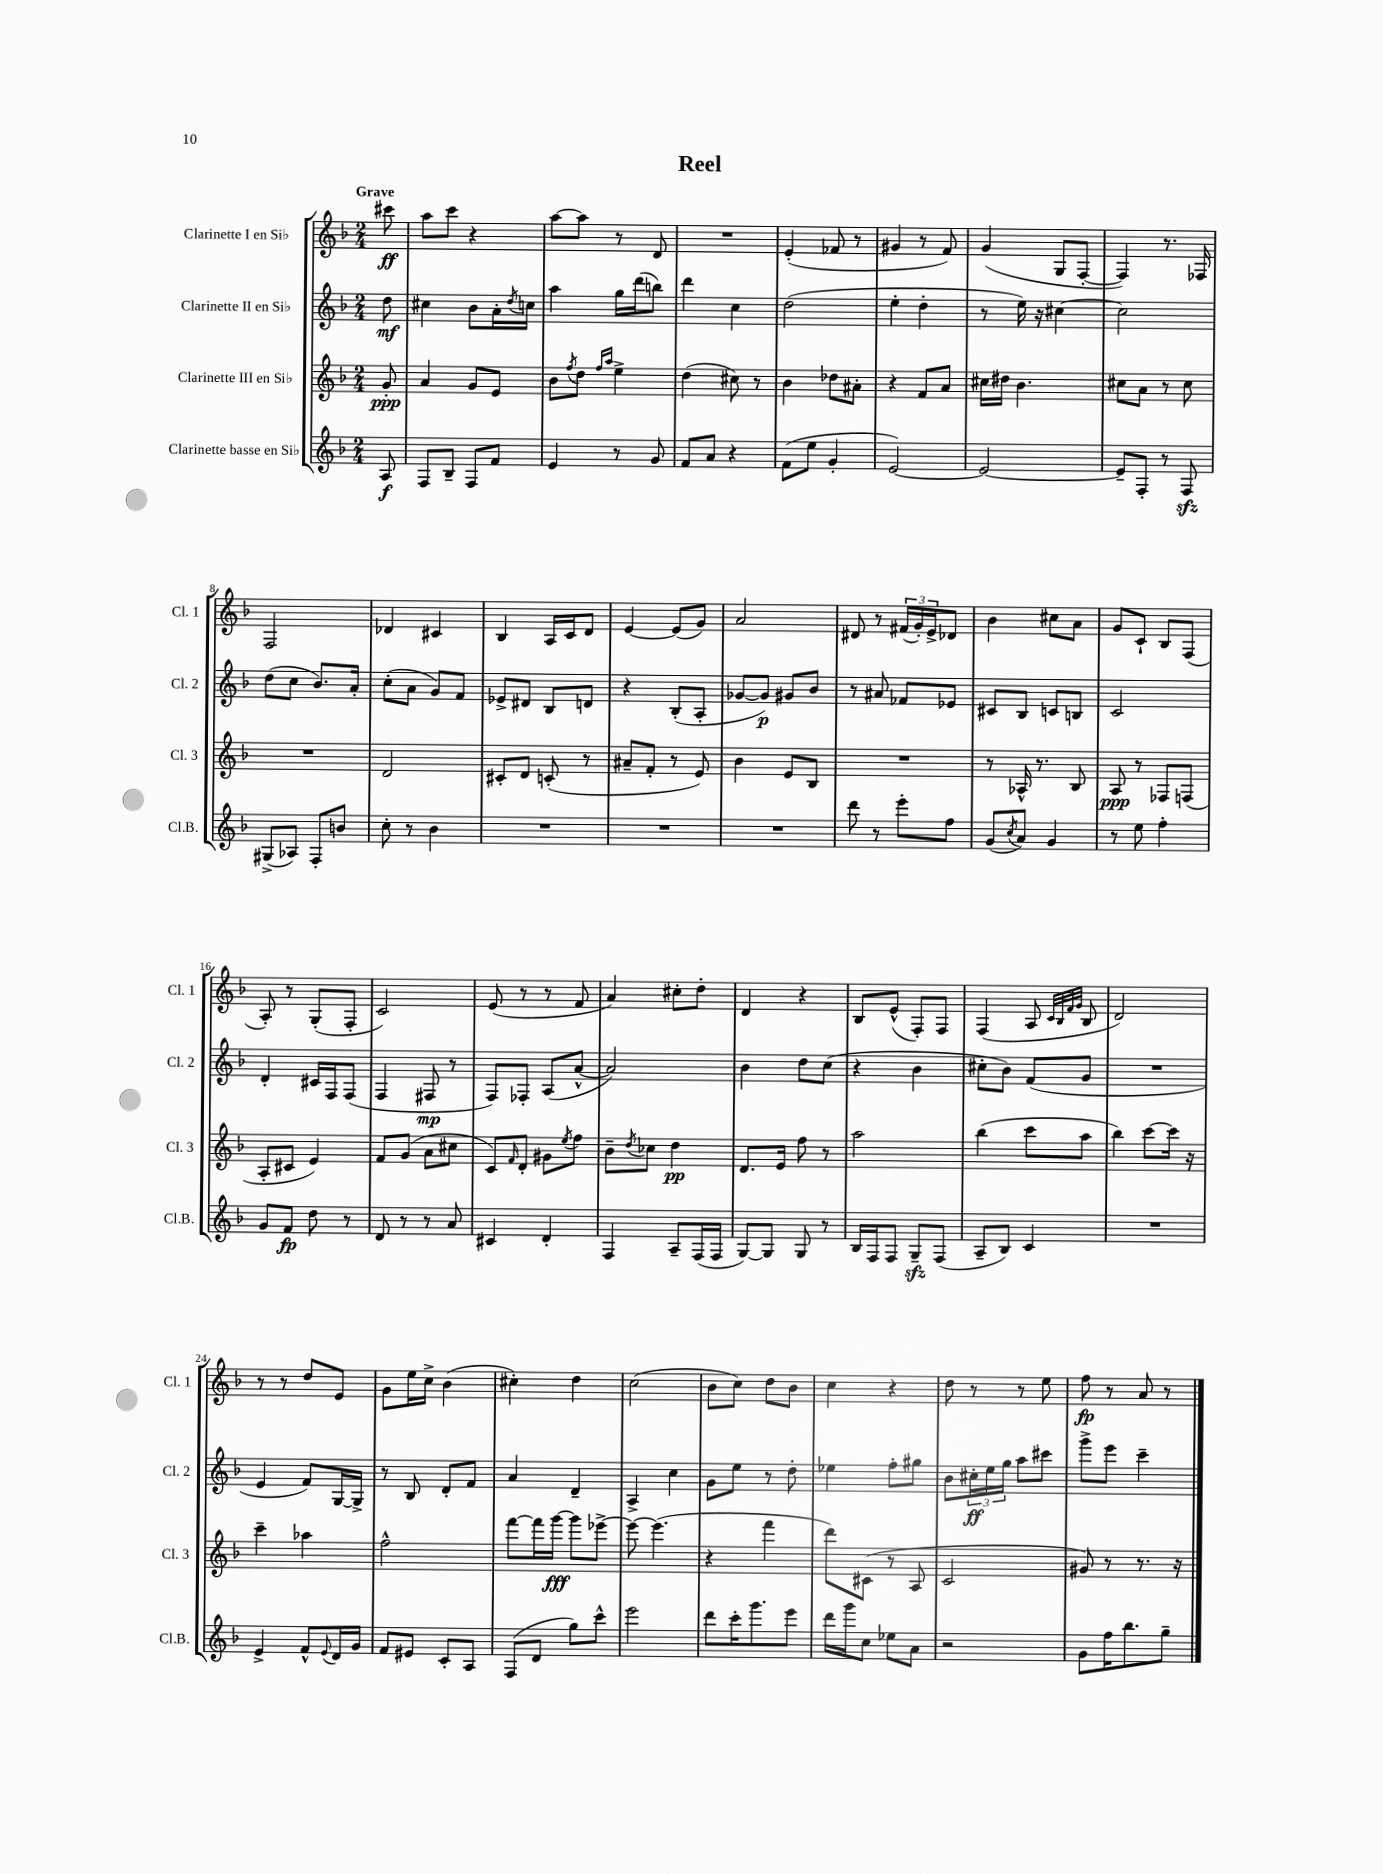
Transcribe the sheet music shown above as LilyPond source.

\header { title = "Reel" }
<<
\new StaffGroup <<
\new Staff = "s0" \with { instrumentName = "Clarinette I en Sib" shortInstrumentName = "Cl. 1" } {
    \clef treble \key f \major \numericTimeSignature \time 2/4 \partial 8 \tempo "Grave"
    cis'''8\ff |
    a''8 c'''8 r4 |
    a''8~ a''8 r8 d'8 |
    R2 |
    e'4-.( fes'8 r8 |
    gis'4 r8 f'8) |
    g'4( g8 f8~-. |
    f4) r8. fes16 |
    f2 |
    des'4 cis'4 |
    bes4 a16 c'16 d'8 |
    e'4~ e'8( g'8) |
    a'2 |
    dis'8 r8 \tuplet 3/2 { fis'16( g'16-.) e'16-> } des'8 |
    bes'4 cis''8 a'8 |
    g'8 c'8-! bes8 f8( |
    a8-.) r8 g8-.( f8-. |
    c'2) |
    e'8( r8 r8 f'8 |
    a'4) cis''8-. d''8-. |
    d'4 r4 |
    bes8 e'8-^( f8-.) f8 |
    f4( a8 \grace { c'32 bes32 f'32 g'32 } bes8 |
    d'2) |
    r8 r8 d''8 e'8 |
    g'8 e''16 c''16-> bes'4( |
    cis''4-.) d''4 |
    c''2( |
    bes'8 c''8) d''8 bes'8 |
    c''4 r4 |
    d''8 r8 r8 e''8 |
    f''8\fp r8 a'8 r8 \bar "|." |
}
\new Staff = "s1" \with { instrumentName = "Clarinette II en Sib" shortInstrumentName = "Cl. 2" } {
    \clef treble \key f \major \numericTimeSignature \time 2/4 \partial 8
    d''8\mf |
    cis''4 bes'8 a'16-. \acciaccatura { d''8 } c''16 |
    a''4 g''16 d'''16( b''8) |
    d'''4 c''4 |
    d''2( |
    e''4-. d''4-. |
    r8 e''16) r16 cis''4~ |
    cis''2 |
    d''8( c''8 bes'8.) a'16-. |
    c''8-.( a'8 g'8) f'8 |
    ees'8-> dis'8 bes8 d'8 |
    r4 bes8-.( a8-. |
    ges'8~ ges'8\p) gis'8 bes'8 |
    r8 ais'8 fes'8 ees'8 |
    cis'8 bes8 c'8 b8 |
    c'2 |
    d'4-. cis'16 f16 f8( |
    f4 fis8\mp r8 |
    f8) fes8-. a8( a'8~-^ |
    a'2) |
    bes'4 d''8 c''8( |
    r4 bes'4 |
    cis''8-. bes'8) f'8( g'8 |
    R2 |
    e'4 f'8) g16~ g16-> |
    r8 bes8 d'8-. f'8 |
    a'4 d'4-- |
    a4-> c''4 |
    g'8 e''8 r8 d''8-. |
    ees''4 f''8-. gis''8 |
    bes'8 \tuplet 3/2 { cis''16-.\ff e''16 g''16 } a''8 cis'''8 |
    g'''8-> e'''8 c'''4-- \bar "|." |
}
\new Staff = "s2" \with { instrumentName = "Clarinette III en Sib" shortInstrumentName = "Cl. 3" } {
    \clef treble \key f \major \numericTimeSignature \time 2/4 \partial 8
    g'8-.\ppp |
    a'4 g'8 e'8 |
    bes'8 \acciaccatura { f''8 } d''8 \grace { f''16 a''16 } e''4-> |
    d''4( cis''8) r8 |
    bes'4 des''8 ais'8-. |
    r4 f'8 a'8 |
    cis''16 dis''16 bes'4. |
    cis''8 a'8 r8 cis''8 |
    R2 |
    d'2 |
    cis'8-. d'8 c'8-.( r8 |
    ais'8-- f'8-. r8 e'8) |
    bes'4 e'8 bes8 |
    R2 |
    r8 aes16-^ r8. bes8 |
    a8\ppp r8 fes8 f8( |
    a8-. cis'8 e'4) |
    f'8 g'8( a'8 cis''8 |
    c'8) \grace { f'16 } d'8-. gis'8 \acciaccatura { e''8 } f''8 |
    bes'8-- \acciaccatura { d''8 } ces''8 d''4\pp |
    d'8. e'16 f''8 r8 |
    a''2 |
    bes''4( c'''8 a''8 |
    bes''4) c'''8~ c'''16 r16 |
    c'''4-- aes''4 |
    f''2-^ |
    f'''8~ f'''16 g'''16~\fff g'''8 ees'''8~-> |
    ees'''8~ ees'''4.( |
    r4 f'''4 |
    d'''8) cis'8( r8 a8 |
    c'2 |
    gis'8) r8 r8. r16 \bar "|." |
}
\new Staff = "s3" \with { instrumentName = "Clarinette basse en Sib" shortInstrumentName = "Cl.B." } {
    \clef treble \key f \major \numericTimeSignature \time 2/4 \partial 8
    a8\f |
    f8 bes8-- f8 f'8 |
    e'4 r8 g'8 |
    f'8 a'8 r4 |
    f'8( e''8 g'4-. |
    e'2~) |
    e'2~ |
    e'8-- f8-. r8 f8\sfz |
    gis8->( aes8) f8-. b'8 |
    c''8-. r8 bes'4 |
    R2 |
    R2 |
    R2 |
    d'''8 r8 e'''8-. f''8 |
    g'8( \acciaccatura { c''8 } a'8) g'4 |
    r8 e''8 f''4-. |
    g'8 f'8\fp d''8 r8 |
    d'8 r8 r8 a'8 |
    cis'4 d'4-. |
    f4 a8-- f16( f16 |
    g8~) g8 g8 r8 |
    bes16 f16 f8 g8--\sfz f8( |
    a8-- bes8) c'4 |
    R2 |
    e'4-> f'8-^ \appoggiatura { e'8 } d'16 g'16 |
    f'8 eis'8 c'8-. a8 |
    f8( d'8 g''8) c'''8-^ |
    e'''2 |
    d'''8 c'''16-. g'''8. e'''8 |
    d'''16 g'''16 c''8 ees''8 a'8 |
    r2 |
    g'8 f''16 bes''8. g''8-- \bar "|." |
}
>>
>>
